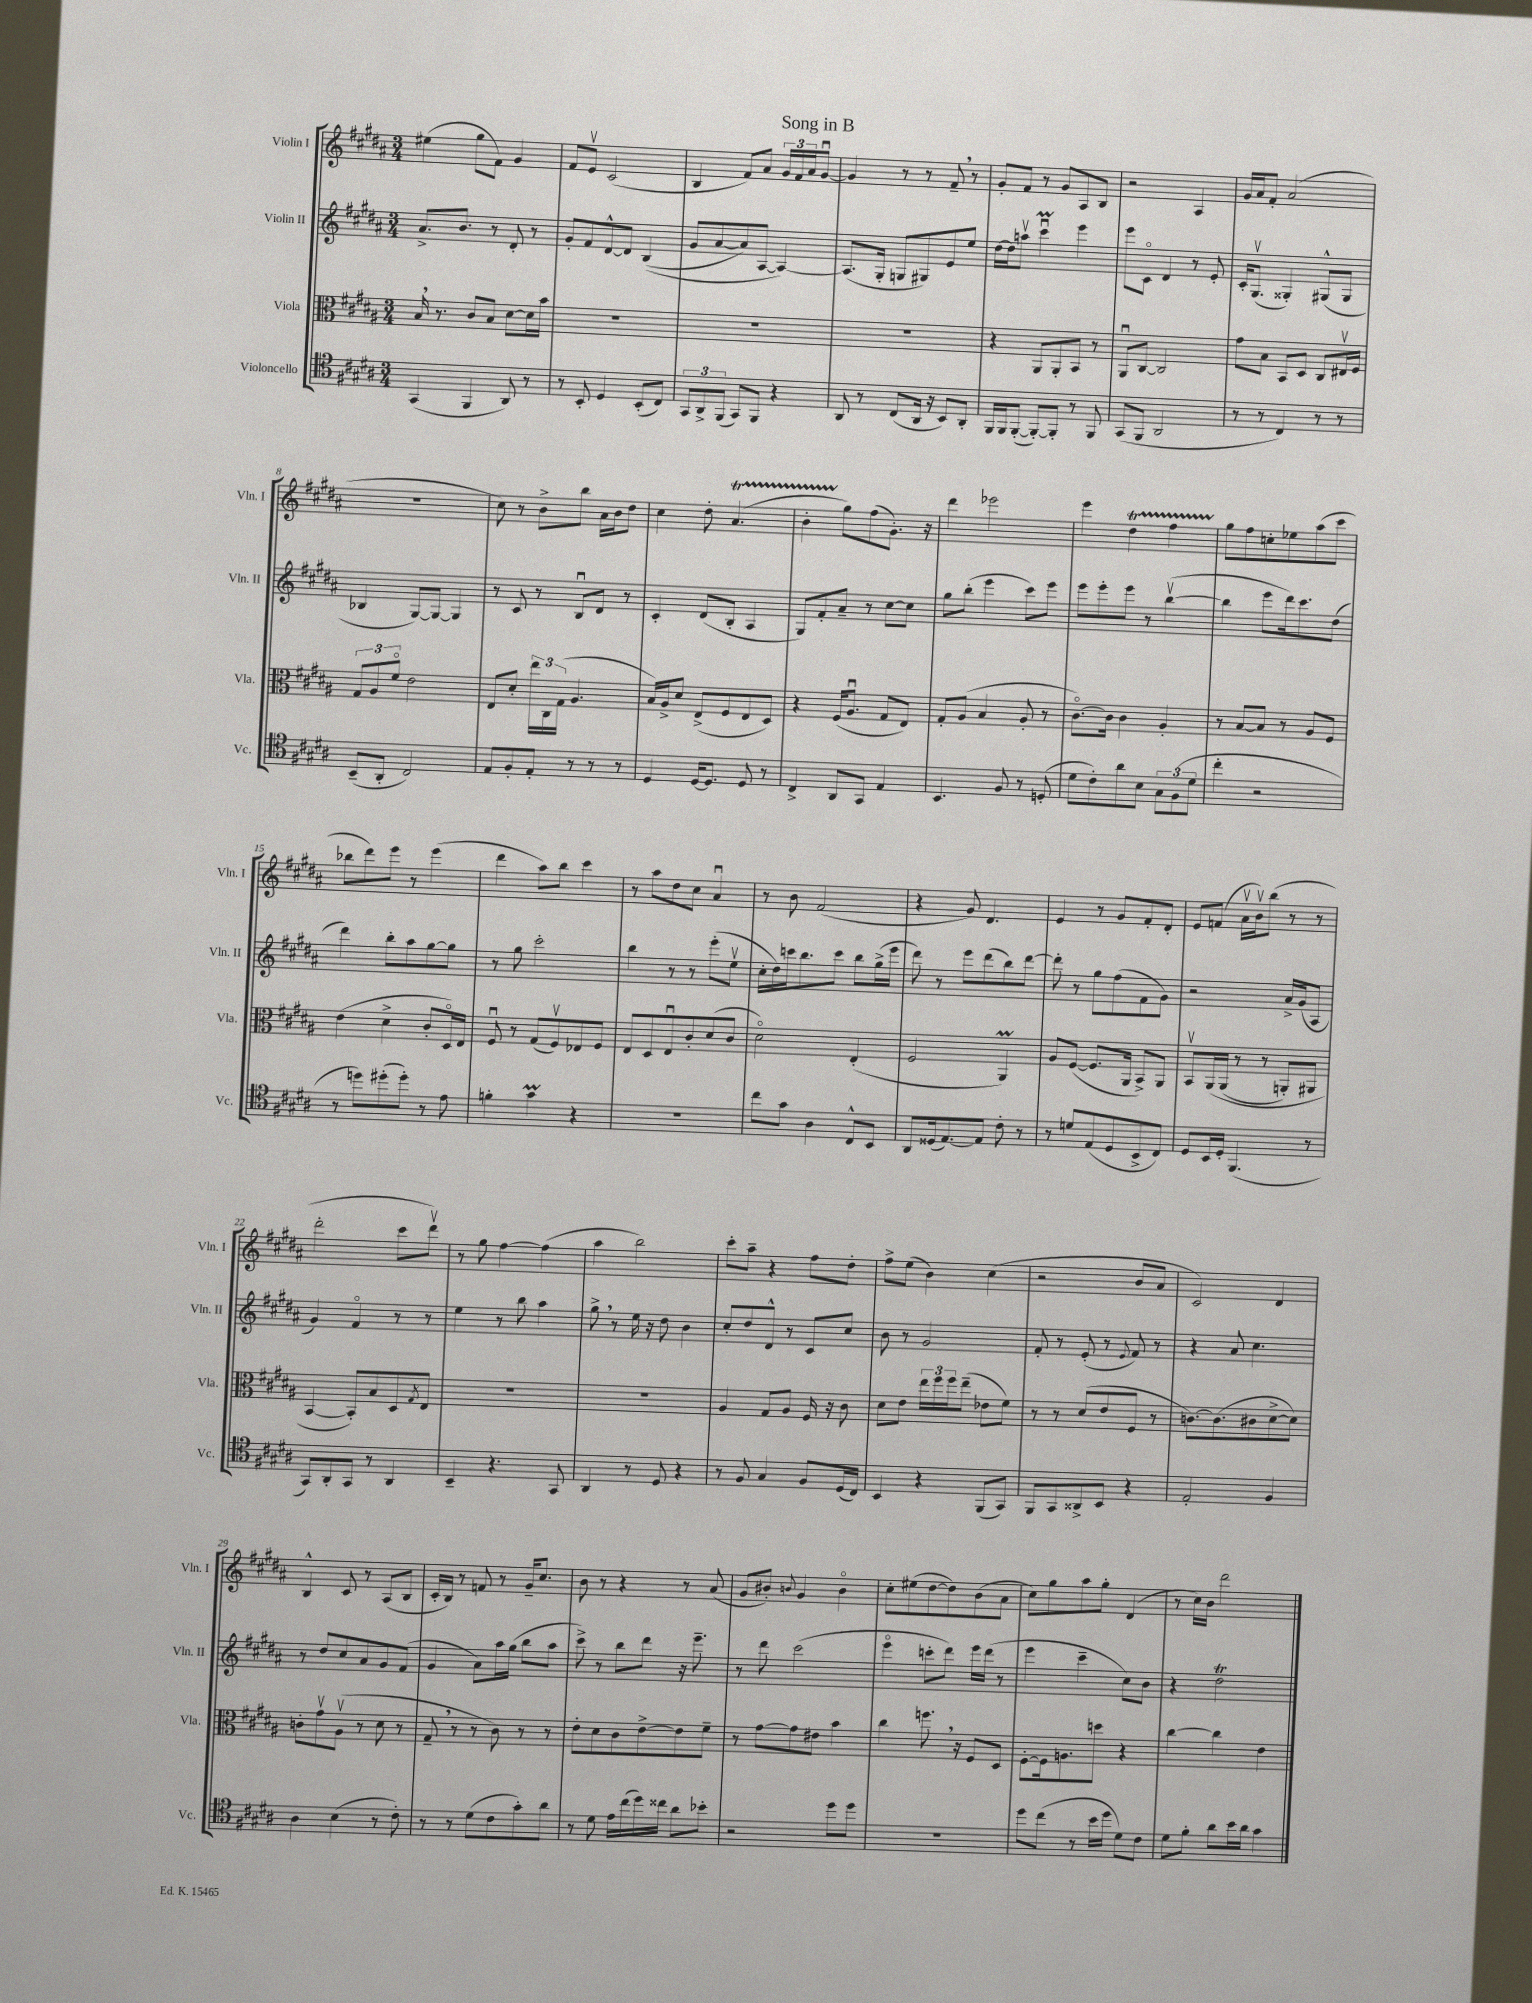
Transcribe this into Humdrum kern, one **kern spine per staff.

**kern	**kern	**kern	**kern
*staff4	*staff3	*staff2	*staff1
*clefC4	*clefC3	*clefG2	*clefG2
*k[f#c#g#d#a#]	*k[f#c#g#d#a#]	*k[f#c#g#d#a#]	*k[f#c#g#d#a#]
*M3/4	*M3/4	*M3/4	*M3/4
(4GG#	16B	8.a#^	(4ee#
.	8.r	.	.
.	.	8.b	.
4FF#	8c#	.	8gg#
.	8B	8r	8f#)
8AA#)	[8d#	8d#'	4g#
8r	16d#]	8r	.
.	16b	.	.
=	=	=	=
8r	2.r	8g#'	8f#
8BB'	.	8f#	8ev
4D#	.	[8d#^^	(2c#
.	.	8d#]	.
(8BB'	.	&((4B	.
8C#)	.	.	.
=	=	=	=
12GG#	2.r	8g#	4B
12AA#^	.	.	.
.	.	[8a#	.
(12FF#	.	.	.
8GG#)	.	8a#])	8f#)
8FF#	.	[8A#	8a#
4r	.	4A#_&)	24g#
.	.	.	24f#
.	.	.	24a#
.	.	.	[8g#u
=	=	=	=
8AA#	2.r	(8.A#]	4g#]
8r	.	.	.
.	.	16G#'	.
(8C#	.	8G	8r
16AA#	.	8G#)	8r
16r	.	.	.
8BB)	.	8e	8f#~
8AA#'	.	8ee	8r
=	=	=	=
16FF#	4r	[16dd#	8g#'
16FF#	.	16dd#]	.
([8FF#'	.	8aav	8f#
8FF#'_)	8AA#	4ccc#u	8r
8FF#']	8AA#'	.	8g#
8r	8BB	4eee	8A#
8FF#	8r	.	8B
=	=	=	=
(8GG#	8AA#u	8eee	2r
8FF#	[8C#	8c#o	.
2AA#	2C#]	4d#	.
.	.	8r	4A#
.	.	8e'	.
=	=	=	=
8r	8g#	16c#'	16g#
.	.	(8.G#v	16a#
8r	8B	.	8f#'
4C#)	8BB	4G##')	(2a#
.	8D#	.	.
8r	8C#	(8G#^^	.
8r	16E#v	8G#	.
.	16F#	.	.
=	=	=	=
(8BB~	12G#	4B-	2.r
.	12A#	.	.
8AA#'	.	.	.
.	12f#o	.	.
2C#)	2e	[8G#)	.
.	.	8G#_	.
.	.	4G#]	.
=	=	=	=
8E	8E	8r	8cc#)
8F#'	8d#'	8c#	8r
8E'	24ee	8r	8b^
.	24C#	.	.
.	(24G#	.	.
8r	4.A#	8Bu	8bb
8r	.	8d#	16a#
.	.	.	16b
8r	.	8r	8dd#
=	=	=	=
4D#	16B)	4c#'	4cc#
.	16A#^	.	.
.	8d#	.	.
[16D#	(8E^	(8d#	8dd#'
8.D#]	.	.	.
.	8F#	8B'	(4.a#
8D#	8E	4A#	.
8r	8D#)	.	.
=	=	=	=
4C#^	4r	8G#)	4b'
.	.	8f#'	.
8AA#	(16F#	8a#~	8gg#)
.	8.A#u	.	.
8GG#	.	8r	(8ff#
4E	8G#	[8cc#	8.g#')
.	8E)	8cc#]	.
.	.	.	16r
=	=	=	=
4.BB	8G#'	8gg#	4ddd#
.	(8A#	(8bb'	.
.	4B	4eee	2eee-
8F#	.	.	.
8r	8A#'	8ccc#)	.
(8D'	8r	8eee	.
=	=	=	=
8d#	[8.c#o)	8eee	4eee
8c#')	.	8eee'	.
.	16c#]	.	.
8a#	4c#	8eee	4dd#
8B	.	8r	.
12G#	4A#'	([4bbv	4ff#
(12F#	.	.	.
12d#	.	.	.
=	=	=	=
4cc#'	8r	4bb]	8gg#
.	[8B	.	8ff#
2r	8B]	8eee	8cc'
.	8r	16ddd#)	8ee-
.	.	8.ccc#	.
.	8A#	.	(8aa#
.	8F#	(8dd#	8ccc#
=	=	=	=
8r	(4e	4ddd#)	8bb-
8dd)	.	.	8ddd#)
(8dd#'	4d#^	8bb'	8eee
8dd#')	.	8aa#	8r
8r	8c#'	[8gg#	(4eee
8e	16D#o)	8gg#]	.
.	16E	.	.
=	=	=	=
4f'	8F#u	8r	4ddd#
.	8r	8gg#	.
4g#	(8G#	2ccc#'	8aa#)
.	8F#v)	.	8bb
4r	8E-	.	4ccc#
.	8F#	.	.
=	=	=	=
2.r	8E	4bb	8r
.	8D#	.	8aa#
.	8Eu	8r	8dd#
.	8c#'	8r	8cc#
.	(8d#	(8eee'	4a#u
.	8c#	8eev	.
=	=	=	=
8cc#	2d#o)	16cc#'	8r
.	.	16dd#)	.
8g#	.	16ccc	8b
.	.	8.bb	.
4A#	.	.	(2f#
.	.	8ccc	.
8C#^^	(4E'	8bb	.
8BB	.	(16gg#^	.
.	.	16eee	.
=	=	=	=
8AA#	2F#	8ddd#)	4r
(16D##	.	8r	.
[8.E)	.	.	.
.	.	8eee	8g#)
8E]	.	(8ddd#	4.d#
8c#'	4AA#)	8bb)	.
8r	.	[8ddd#	.
=	=	=	=
8r	8A#	8ddd#']	4e
8d	([8F#	8r	.
(8E	8.F#]	8gg#	8r
8D#	.	(8ff#	8g#
.	16AA#	.	.
8BB^	8BB^)	8f#	8f#'
8C#)	8AA#	8g#)	8d#'
=	=	=	=
8D#	8BBv	2r	8e
16BB	&(16AA#	.	(8f
16D#'	(16AA#	.	.
(4.FF#	8r	.	16a#v
.	.	.	16bv)
.	8r	.	(8bb
.	8AA')	16a#^	8r
.	.	(16g#	.
8r	8AA#	8A#	8r
=	=	=	=
8GG#)	[4BB	4g#)	2ddd#'
8AA#'	.	.	.
8GG#	8BB']&)	4f#o	.
8r	8B	.	.
4AA#	8D#	8r	8ccc#
.	8qG#	.	.
.	8E	8r	8ddd#v)
=	=	=	=
4BB~	2.r	4ee	8r
.	.	.	8gg#
4.r	.	8r	[4ff#
.	.	8bb	.
.	.	4aa#	(4ff#]
8GG#	.	.	.
=	=	=	=
4AA#	2.r	8gg#^	4aa#
.	.	8r	.
8r	.	16ee	2bb)
.	.	16r	.
8D#	.	8dd#	.
4r	.	4b	.
=	=	=	=
8r	4A#	8cc#'	8ccc#'
8F#	.	8dd#	8aa#~
4G#	8G#	8d#^^	4r
.	8A#	8r	.
8F#	16F#	8c#	8ff#
.	16r	.	.
(16D#	8c#	8cc#	8dd#'
16C#)	.	.	.
=	=	=	=
4BB	8d#	8b	8ff#^
.	8e	8r	(8ee
4r	24ee	2g#	4b)
.	24ff#	.	.
.	24ff#	.	.
.	(8ee~	.	.
(8FF#	8e-	.	(4cc#
8GG#)	8f#)	.	.
=	=	=	=
8FF#	8r	8f#'	2r
8GG#	8r	8r	.
8AA##^	(8d#	(8e'	.
8BB	8e	8r	.
.	.	8qqe	.
4r	8F#	8f#)	8b
.	8r	8r	8a#
=	=	=	=
2E'	[8.c)	4r	2c#)
.	(8.c]	.	.
.	.	8a#	.
.	8c#	4.cc#	.
4F#	[8d#^	.	4d#
.	8d#])	.	.
=	=	=	=
4A#	8c'	8r	4B^^
.	8g#v	8dd#	.
(4B	(8A#v	8cc#	8c#
.	8r	8a#	8r
8r	8d#	8g#	(8A#
8c#')	8r	(8f#	8B
=	=	=	=
8r	8G#~	4g#	16c#'
.	.	.	16B)
8r	8r	.	8r
(8d#	8r	8a#)	8f
8c#	8c#)	16aa#	8r
.	.	(16gg#	.
8g#')	8r	8bb	16g#~
.	.	.	8.cc#
8a#	8r	8aa#	.
=	=	=	=
8r	8e'	8ccc#^)	8b
8d#	8d#	8r	8r
16e	8c#	8bb	4r
(16cc#	.	.	.
16dd#)	[8e^	8ddd#	.
16cc##	.	.	.
8a#	8e]	16r	8r
.	.	8.eee~	.
8b-'	8f#~	.	(8a#
=	=	=	=
2r	8r	8r	8g#
.	[8g#	8ddd#	8b#')
.	.	.	8qqb
.	8g#]	(2ccc#	4g#
.	8e#	.	.
8dd#	4b	.	4bo
8dd#	.	.	.
=	=	=	=
2.r	4cc#	4eeeo	8cc#'
.	.	.	(8ee#
.	8.ff	8ccc'	[8dd#
.	.	8ddd#)	8dd#])
.	16r	.	.
.	8F#	16eee	(8b
.	.	(16ddd#	.
.	8D#	8r	8a#
=	=	=	=
8dd#	[8F#'	4eee	8cc#)
(8cc#	16F#]	.	8gg#
.	8.A	.	.
8r	.	4ccc#~	8aa#
16b	8dd	.	8gg#'
16dd#	.	.	.
8d#)	4r	8cc#)	(4d#
8c#	.	8b	.
=	=	=	=
8d#	[4cc#	4r	8r
8f#'	.	.	16cc#)
.	.	.	16b
8a#	4cc#]	2dd#	2ddd#
16b	.	.	.
16a#	.	.	.
4g#	4e	.	.
==	==	==	==
*-	*-	*-	*-
